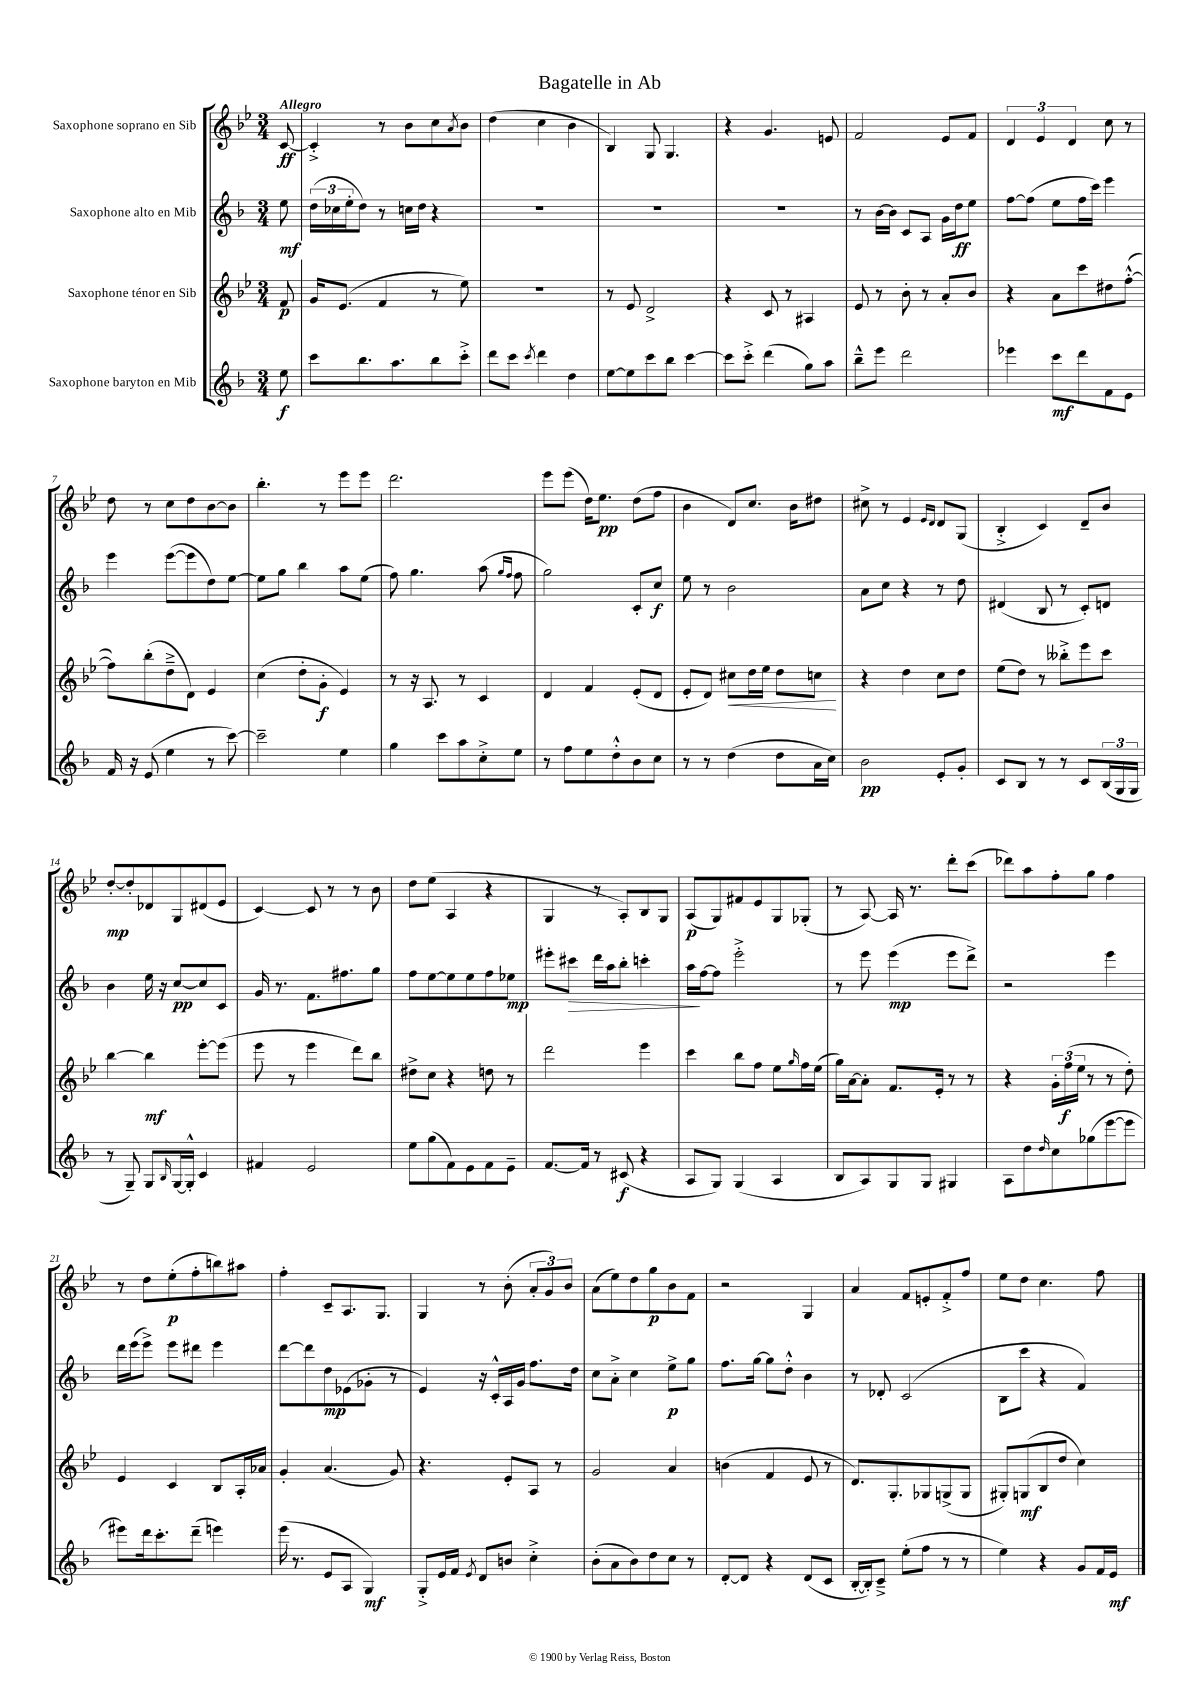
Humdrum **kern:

**kern	**dynam	**kern	**dynam	**kern	**dynam	**kern	**dynam
*part4	*part4	*part3	*part3	*part2	*part2	*part1	*part1
*staff4	*staff4	*staff3	*staff3	*staff2	*staff2	*staff1	*staff1
*I"Saxophone baryton en Mib	*	*I"Saxophone ténor en Sib	*	*I"Saxophone alto en Mib	*	*I"Saxophone soprano en Sib	*
*clefG2	*	*clefG2	*	*clefG2	*	*clefG2	*
*k[b-]	*	*k[b-e-]	*	*k[b-]	*	*k[b-e-]	*
*M3/4	*	*M3/4	*	*M3/4	*	*M3/4	*
=	=	=	=	=	=	=	=
!	!	!	!	!	!	!LO:TX:a:B:t=Allegro	!
8ee\	f	8f/	p	8ee\	mf	[8c/	ff
=1	=1	=1	=1	=1	=1	=1	=1
8ccc\L	.	16g/KL	.	(24dd\LL	.	4c'^/]	.
.	.	.	.	24cc-X\	.	.	.
.	.	(8.e-/J	.	.	.	.	.
.	.	.	.	24ee'\J	.	.	.
8.bb-\	.	.	.	8dd\J)	.	.	.
.	.	4f/	.	8r	.	8r	.
8.aa\	.	.	.	.	.	.	.
.	.	.	.	16ccn\LL	.	8b-\L	.
.	.	.	.	16dd\JJ	.	.	.
8bb-\	.	8r	.	4r	.	8cc\	.
.	.	.	.	.	.	8qa/	.
8ccc'^\J	.	8ee-\)	.	.	.	8b-\J	.
=2	=2	=2	=2	=2	=2	=2	=2
8ddd\L	.	2.r	.	2.r	.	(4dd\	.
8ccc\J	.	.	.	.	.	.	.
8qccc/	.	.	.	.	.	.	.
4ddd\	.	.	.	.	.	4cc\	.
4dd\	.	.	.	.	.	4b-\	.
=3	=3	=3	=3	=3	=3	=3	=3
[8ee\L	.	8r	.	2.r	.	4B-/)	.
8ee\]	.	8e-/	.	.	.	.	.
8ccc\	.	2d^/	.	.	.	8G/	.
8bb-\J	.	.	.	.	.	4.G/	.
[4ccc\	.	.	.	.	.	.	.
=4	=4	=4	=4	=4	=4	=4	=4
8ccc\L]	.	4r	.	2.r	.	4r	.
8ccc'^\J	.	.	.	.	.	.	.
(4ddd\	.	8c/	.	.	.	4.g/	.
.	.	8r	.	.	.	.	.
8gg\L)	.	4A#X/	.	.	.	.	.
8aa\J	.	.	.	.	.	8en/	.
=5	=5	=5	=5	=5	=5	=5	=5
8bb-~^^\L	.	8e-/	.	8r	.	2f/	.
8eee\J	.	8r	.	[16b-\LL	.	.	.
.	.	.	.	16b-\JJ]	.	.	.
2ddd\	.	8b-'\	.	8c/L	.	.	.
.	.	8r	.	8A/J	.	.	.
.	.	8a'/L	.	16g\LL	.	8e-/L	.
.	.	.	.	16dd\J	ff	.	.
.	.	8b-/J	.	8ee\J	.	8f/J	.
=6	=6	=6	=6	=6	=6	=6	=6
4eee-X\	.	4r	.	[8ff\L	.	6d/	.
.	.	.	.	(8ff\J]	.	.	.
.	.	.	.	.	.	6e-/	.
8ccc\L	mf	8a\L	.	8ee\L	.	.	.
.	.	.	.	.	.	6d/	.
8ddd\	.	8ccc\	.	16ff\L	.	.	.
.	.	.	.	16ccc\JJ)	.	.	.
8f\	.	8dd#X\	.	4eee\	.	8cc\	.
8e\J	.	([8ff'^^\J	.	.	.	8r	.
!!LO:LB:g=z
=7	=7	=7	=7	=7	=7	=7	=7
16f/	.	8ff\L])	.	4eee\	.	8dd\	.
16r	.	.	.	.	.	.	.
(8e/	.	(8bb-'\	.	.	.	8r	.
4ee\	.	8dd~^\	.	([8eee\L	.	8cc\L	.
.	.	8d\J)	.	8eee\]	.	8dd\	.
8r	.	4e-/	.	8dd\)	.	[8b-\	.
[8ccc\)	.	.	.	[8ee\J	.	8b-\J]	.
=8	=8	=8	=8	=8	=8	=8	=8
2ccc~\]	.	(4cc\	.	8ee\L]	.	4.bb-'\	.
.	.	.	.	8gg\J	.	.	.
.	.	8dd'\L	.	4bb-\	.	.	.
.	.	8g'\J	f	.	.	8r	.
4ee\	.	4e-/)	.	8aa\L	.	8eee-\L	.
.	.	.	.	(8ee\J	.	8eee-\J	.
=9	=9	=9	=9	=9	=9	=9	=9
4gg\	.	8r	.	8ff\)	.	2.ddd\	.
.	.	16r	.	4.gg\	.	.	.
.	.	8.A/	.	.	.	.	.
8ccc\L	.	.	.	.	.	.	.
8aa\	.	8r	.	.	.	.	.
8cc'^\	.	4c/	.	(8aa\	.	.	.
.	.	.	.	16qqgg/LL	.	.	.
.	.	.	.	16qqff/JJ	.	.	.
8ee\J	.	.	.	8ff\	.	.	.
=10	=10	=10	=10	=10	=10	=10	=10
8r	.	4d/	.	2gg\)	.	8eee-\L	.
8ff\L	.	.	.	.	.	(8eee-\J	.
8ee\	.	4f/	.	.	.	16dd\KL)	.
.	.	.	.	.	.	8.ee-\J	pp
8dd'^^\	.	.	.	.	.	.	.
8b-\	.	(8e-'/L	.	8c'/L	.	(8dd\L	.
8cc\J	.	8d/J	.	8cc/J	f	8ff\J	.
=11	=11	=11	=11	=11	=11	=11	=11
8r	.	8e-'/L	.	8ee\	.	4b-\	.
8r	.	8d/J)	.	8r	.	.	.
!	!	!	!LO:HP:b	!	!	!	!
(4dd\	.	8cc#X\L	<	2b-\	.	8d/L)	.
.	.	16dd\L	.	.	.	8.cc/J	.
.	.	16ee-\JJ	.	.	.	.	.
8dd\L	.	8dd\L	.	.	.	.	.
.	.	.	.	.	.	16b-\KL	.
16a\L	.	8ccn\J	.	.	.	8dd#X\J	.
16cc\JJ)	.	.	.	.	.	.	.
.	.	.	[	.	.	.	.
=12	=12	=12	=12	=12	=12	=12	=12
2b-\	pp	4r	.	8a\L	.	8cc#X^\	.
.	.	.	.	8cc\J	.	8r	.
.	.	4dd\	.	4r	.	4e-/	.
.	.	.	.	.	.	16qqe-/LL	.
.	.	.	.	.	.	16qqd/JJ	.
8e'/L	.	8cc\L	.	8r	.	8d/L	.
8g'/J	.	8dd\J	.	8dd\	.	(8G/J	.
=13	=13	=13	=13	=13	=13	=13	=13
8c/L	.	(8ee-\L	.	(4d#X/	.	4B-'^/	.
8B-/J	.	8dd\J)	.	.	.	.	.
8r	.	8r	.	8B-/	.	4c/)	.
8r	.	8bb--X'^\L	.	8r	.	.	.
8c/L	.	8eee-\	.	8c'/L)	.	8d~/L	.
(24B-/L	.	8ccc\J	.	8dn/J	.	8b-/J	.
24G/	.	.	.	.	.	.	.
24G/JJ	.	.	.	.	.	.	.
!!LO:LB:g=z
=14	=14	=14	=14	=14	=14	=14	=14
8r	.	[4bb-\	.	4b-\	.	[8dd'/L	mp
8G~/)	.	.	.	.	.	8dd'/]	.
8G/L	.	4bb-\]	mf	16ee\	.	8d-X/	.
.	.	.	.	16r	.	.	.
16qqB-/	.	.	.	.	.	.	.
[16G/L	.	.	.	[8cc/L	pp	8G/	.
16G'^^/JJ]	.	.	.	.	.	.	.
4c/	.	[8eee-'\L	.	8cc/]	.	(8d#X/	.
.	.	(8eee-\J]	.	8c/J	.	8e-/J	.
=15	=15	=15	=15	=15	=15	=15	=15
4f#X/	.	8eee-\	.	16g/	.	[4c/)	.
.	.	.	.	8.r	.	.	.
.	.	8r	.	.	.	.	.
2e/	.	4eee-\	.	8.f\L	.	8c/]	.
.	.	.	.	.	.	8r	.
.	.	.	.	8.ff#X\	.	.	.
.	.	8ddd\L)	.	.	.	8r	.
.	.	8bb-\J	.	8gg\J	.	8b-\	.
=16	=16	=16	=16	=16	=16	=16	=16
8ee\L	.	8dd#X^\L	.	8ff\L	.	8dd\L	.
(8gg\	.	8cc\J	.	[8ee\	.	(8ee-\J	.
8f\)	.	4r	.	8ee\]	.	4A/	.
8e\	.	.	.	8ee\	.	.	.
8f\	.	8ddn\	.	8ff\	.	4r	.
8e~\J	.	8r	.	8ee-X\J	mp	.	.
=17	=17	=17	=17	=17	=17	=17	=17
[8.f/L	.	2ddd\	.	8eee#X'\L	.	4G/	.
!	!	!	!	!	!LO:HP:b	!	!
.	.	.	.	8ccc#X\J	>	.	.
16f/Jk]	.	.	.	.	.	.	.
8r	.	.	.	16ddd\LL	.	8r	.
.	.	.	.	16aa\J	.	.	.
(8c#X/	f	.	.	8bb-'\J	.	8A'/L)	.
4r	.	4eee-\	.	4cccn'\	.	8B-/	.
.	.	.	.	.	.	8G/J	.
=18	=18	=18	=18	=18	=18	=18	=18
8A/L	.	4ccc\	.	16aa\LL	.	(8A/L	p
.	.	.	.	[16ff\J	]	.	.
8G/J)	.	.	.	8ff\J]	.	8G/)	.
(4G/	.	8bb-\L	.	2eee'^\	.	8f#X/	.
.	.	8ff\J	.	.	.	8e-/	.
4A/	.	8ee-\L	.	.	.	8G/	.
.	.	16qqgg/	.	.	.	.	.
.	.	16ff\L	.	.	.	(8G-X'/J	.
.	.	(16ee-\JJ	.	.	.	.	.
=19	=19	=19	=19	=19	=19	=19	=19
8B-/L	.	16gg\LL)	.	8r	.	8r	.
.	.	[16a\J	.	.	.	.	.
8A/)	.	8a'\J]	.	8eee\	.	[8A/)	.
8G/	.	8.f/L	.	(4eee\	mp	16A/]	.
.	.	.	.	.	.	8.r	.
8G/J	.	.	.	.	.	.	.
.	.	16e-'/Jk	.	.	.	.	.
4G#X/	.	8r	.	8eee\L	.	8ddd'\L	.
.	.	8r	.	8ddd^\J)	.	(8ccc\J	.
=20	=20	=20	=20	=20	=20	=20	=20
8A\L	.	4r	.	2r	.	8ddd-X\L)	.
8dd\	.	.	.	.	.	8aa\	.
16qqdd/	.	.	.	.	.	.	.
8cc\	.	24g'\LL	.	.	.	8ff'\	.
.	.	(24ff\	f	.	.	.	.
.	.	24ee-\JJ	.	.	.	.	.
(8gg-X\	.	8r	.	.	.	8gg\J	.
[8eee\	.	8r	.	4eee\	.	4ff\	.
8eee\J]	.	8dd'\)	.	.	.	.	.
!!LO:LB:g=z
=21	=21	=21	=21	=21	=21	=21	=21
8eee#X\L)	.	4e-/	.	16ddd\LL	.	8r	.
.	.	.	.	(16eee\J	.	.	.
16ddd\k	.	.	.	8eee^\J)	.	8dd\L	.
8.ccc'\	.	.	.	.	.	.	.
.	.	4c/	.	8eee\L	.	(8ee-'\	p
(8ddd~\J	.	.	.	8ddd#X\J	.	8ff'\	.
4eeen\)	.	8B-/L	.	4eee\	.	8bbn\)	.
.	.	16A'/L	.	.	.	8aa#X\J	.
.	.	16a-X/JJ	.	.	.	.	.
=22	=22	=22	=22	=22	=22	=22	=22
(16eee\	.	4g'/	.	[8ddd\L	.	4ff'\	.
8.r	.	.	.	.	.	.	.
.	.	.	.	8ddd\]	.	.	.
8e/L	.	(4.a/	.	8dd\	mp	8c~/L	.
8A/J	.	.	.	(8e-X\	.	8.A/	.
4G/)	mf	.	.	8g-X'\J	.	.	.
.	.	.	.	.	.	8.G/J	.
.	.	8g/)	.	8r	.	.	.
=23	=23	=23	=23	=23	=23	=23	=23
8G'^/L	.	4.r	.	4e/)	.	4G/	.
16e/L	.	.	.	.	.	.	.
16f/JJ	.	.	.	.	.	.	.
8qe/	.	.	.	.	.	.	.
8d/L	.	.	.	16r	.	8r	.
.	.	.	.	16c'^^/LL	.	.	.
8bn/J	.	8e-'/L	.	16A/	.	(8b-'\	.
.	.	.	.	16g/JJ	.	.	.
4cc'^\	.	8A/J	.	8.ff\L	.	12a'/L	.
.	.	.	.	.	.	12g/)	.
.	.	8r	.	.	.	.	.
.	.	.	.	.	.	12b-/J	.
.	.	.	.	16dd\Jk	.	.	.
=24	=24	=24	=24	=24	=24	=24	=24
(8b-'\L	.	2g/	.	8cc\L	.	(8a\L	.
8a\	.	.	.	8a'^\J	.	8ee-\)	.
8b-\)	.	.	.	4cc\	.	8dd\	.
8dd\	.	.	.	.	.	8gg\	p
8cc\J	.	4a/	.	8ee^\L	p	8b-\	.
8r	.	.	.	8gg\J	.	8f\J	.
=25	=25	=25	=25	=25	=25	=25	=25
[8d'/L	.	(4bn\	.	8.ff\L	.	2r	.
8d/J]	.	.	.	.	.	.	.
.	.	.	.	[16gg\Jk	.	.	.
4r	.	4f/	.	8gg\L]	.	.	.
.	.	.	.	8dd'^^\J	.	.	.
(8d/L	.	8e-/	.	4b-\	.	4G/	.
8c/J	.	8r	.	.	.	.	.
=26	=26	=26	=26	=26	=26	=26	=26
[16B-'/LL	.	8.d/L)	.	8r	.	4a/	.
16B-'/J])	.	.	.	.	.	.	.
8c~^/J	.	.	.	8d-X'/	.	.	.
.	.	8.G'/	.	.	.	.	.
(8ee'\L	.	.	.	(2c/	.	8f/L	.
8ff\J	.	8G-X/	.	.	.	8en'/	.
8r	.	(8Gn^/	.	.	.	8f'^/	.
8r	.	8G/J	.	.	.	8ff/J	.
=27	=27	=27	=27	=27	=27	=27	=27
4ee\)	.	8G#X'/L)	.	8B-\L	.	8ee-\L	.
.	.	(8Gn/	mf	8ccc\J	.	8dd\J	.
4r	.	8B-/	.	4r	.	4.cc\	.
.	.	8dd/J	.	.	.	.	.
8g/L	.	4cc\)	.	4f/)	.	.	.
16f/L	.	.	.	.	.	8ff\	.
16e/JJ	mf	.	.	.	.	.	.
==	==	==	==	==	==	==	==
*-	*-	*-	*-	*-	*-	*-	*-
